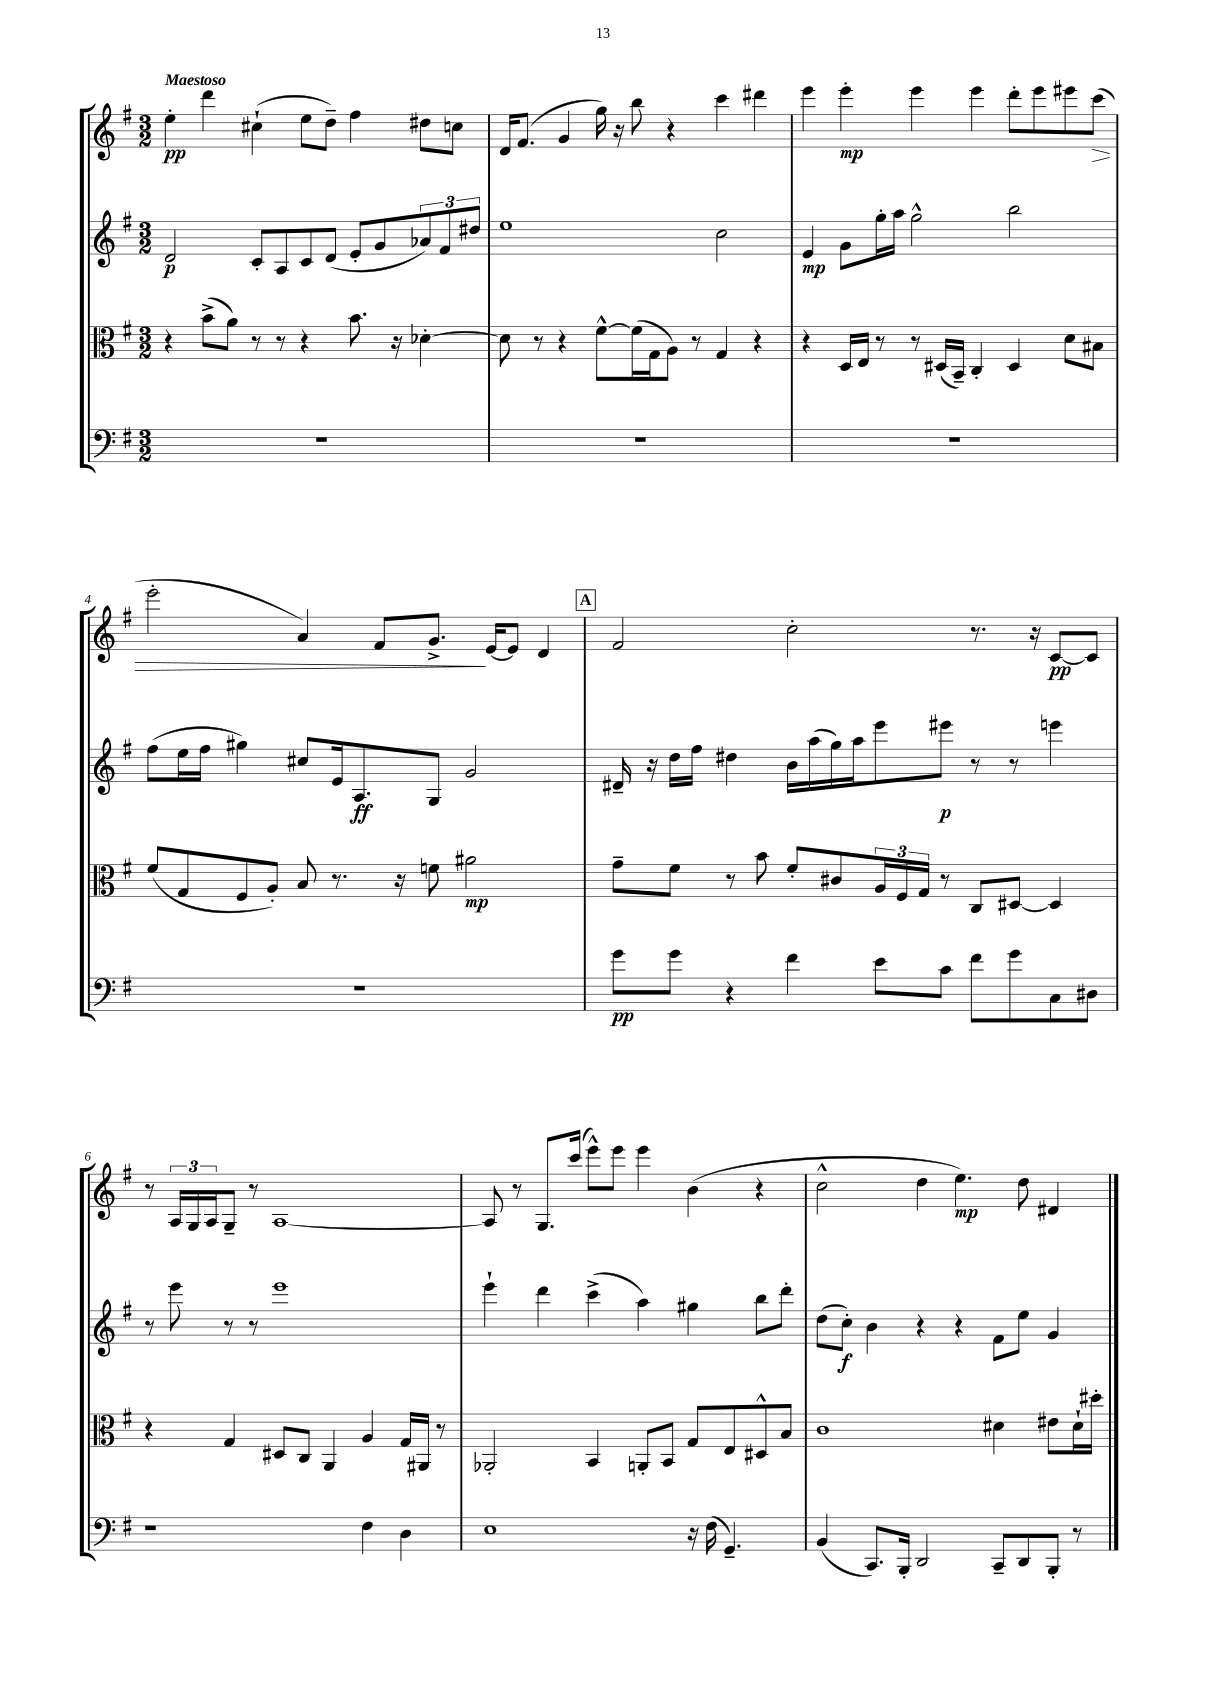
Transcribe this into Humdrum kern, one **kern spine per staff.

**kern	**dynam	**kern	**dynam	**kern	**dynam	**kern	**dynam
*part4	*part4	*part3	*part3	*part2	*part2	*part1	*part1
*staff4	*staff4	*staff3	*staff3	*staff2	*staff2	*staff1	*staff1
*clefF4	*	*clefC3	*	*clefG2	*	*clefG2	*
*k[f#]	*	*k[f#]	*	*k[f#]	*	*k[f#]	*
*M3/2	*	*M3/2	*	*M3/2	*	*M3/2	*
=1	=1	=1	=1	=1	=1	=1	=1
!	!	!	!	!	!	!LO:TX:a:B:t=Maestoso	!
1.r	.	4r	.	2d/	p	4ee'\	pp
.	.	(8b^\L	.	.	.	4ddd\	.
.	.	8a\J)	.	.	.	.	.
.	.	8r	.	8c'/L	.	(4cc#X`\	.
.	.	8r	.	8A/	.	.	.
.	.	4r	.	8c/	.	8ee\L	.
.	.	.	.	(8d/J	.	8dd~\J)	.
.	.	8.b\	.	8e'/L	.	4ff#\	.
.	.	.	.	8g/	.	.	.
.	.	16r	.	.	.	.	.
.	.	[4d-X'\	.	12a-X/)	.	8dd#X\L	.
.	.	.	.	12f#/	.	.	.
.	.	.	.	.	.	8ccn\J	.
.	.	.	.	12dd#X/J	.	.	.
=2	=2	=2	=2	=2	=2	=2	=2
1.r	.	8d-\]	.	1ee	.	16d/KL	.
.	.	.	.	.	.	(8.f#/J	.
.	.	8r	.	.	.	.	.
.	.	4r	.	.	.	4g/	.
.	.	[8f#^^\L	.	.	.	16gg\)	.
.	.	.	.	.	.	16r	.
.	.	(16f#\L]	.	.	.	8bb\	.
.	.	16G\J	.	.	.	.	.
.	.	8A\J)	.	.	.	4r	.
.	.	8r	.	.	.	.	.
.	.	4G/	.	2cc\	.	4ccc\	.
.	.	4r	.	.	.	4ddd#X\	.
=3	=3	=3	=3	=3	=3	=3	=3
1.r	.	4r	.	4e/	mp	4eee\	.
.	.	16D/LL	.	8g\L	.	4eee'\	mp
.	.	16E/JJ	.	.	.	.	.
.	.	8r	.	16gg'\L	.	.	.
.	.	.	.	16aa\JJ	.	.	.
.	.	8r	.	2gg^^\	.	4eee\	.
.	.	(16D#X/LL	.	.	.	.	.
.	.	16BB~/JJ)	.	.	.	.	.
.	.	4C'/	.	.	.	4eee\	.
.	.	4D#/	.	2bb\	.	8ddd'\L	.
.	.	.	.	.	.	8eee\	.
.	.	8d\L	.	.	.	8eee#X\	.
!	!	!	!	!	!	!	!LO:HP:b
.	.	8B#X\J	.	.	.	(8ccc\J	>
!!LO:LB:g=z
=4	=4	=4	=4	=4	=4	=4	=4
1.r	.	(8f#/L	.	(8ff#\L	.	2eee'\	.
.	.	8G/	.	16ee\L	.	.	.
.	.	.	.	16ff#\JJ	.	.	.
.	.	8F#/	.	4gg#X\)	.	.	.
.	.	8A'/J)	.	.	.	.	.
.	.	8B/	.	8cc#X/L	.	4a/)	.
.	.	8.r	.	16e/k	.	.	.
.	.	.	.	8.A/	ff	.	.
.	.	.	.	.	.	8f#/L	.
.	.	16r	.	.	.	.	.
.	.	8fn\	.	8G/J	.	8.g^/J	.
.	.	2a#X\	mp	2g/	.	.	.
.	.	.	.	.	.	[16e/KL	]
.	.	.	.	.	.	8e/J]	.
.	.	.	.	.	.	4d/	.
!!LO:REH:place=s1:t=A
=5	=5	=5	=5	=5	=5	=5	=5
8g\L	pp	8g~\L	.	16d#X~/	.	2f#/	.
.	.	.	.	16r	.	.	.
8g\J	.	8f#\J	.	16dd\LL	.	.	.
.	.	.	.	16ff#\JJ	.	.	.
4r	.	8r	.	4dd#X\	.	.	.
.	.	8b\	.	.	.	.	.
4f#\	.	8f#'/L	.	16b\LL	.	2cc'\	.
.	.	.	.	(16aa\	.	.	.
.	.	8c#X/	.	16gg\)	.	.	.
.	.	.	.	16aa\J	.	.	.
8e\L	.	24A/L	.	8eee\	.	.	.
.	.	24F#/	.	.	.	.	.
.	.	24G/JJ	.	.	.	.	.
8c\J	.	8r	.	8eee#X\J	p	.	.
8f#\L	.	8C/L	.	8r	.	8.r	.
8g\	.	[8D#X/J	.	8r	.	.	.
.	.	.	.	.	.	16r	.
8C\	.	4D#/]	.	4eeen\	.	[8c/L	pp
8D#X\J	.	.	.	.	.	8c/J]	.
!!LO:LB:g=z
=6	=6	=6	=6	=6	=6	=6	=6
1r	.	4r	.	8r	.	8r	.
.	.	.	.	8eee\	.	24A/LL	.
.	.	.	.	.	.	24G/	.
.	.	.	.	.	.	24A/J	.
.	.	4G/	.	8r	.	8G~/J	.
.	.	.	.	8r	.	8r	.
.	.	8D#X/L	.	1eee	.	[1A	.
.	.	8C/J	.	.	.	.	.
.	.	4AA/	.	.	.	.	.
4F#\	.	4A/	.	.	.	.	.
4D\	.	16G/LL	.	.	.	.	.
.	.	16AA#X/JJ	.	.	.	.	.
.	.	8r	.	.	.	.	.
=7	=7	=7	=7	=7	=7	=7	=7
1E	.	2AA-X'/	.	4eee`\	.	8A/]	.
.	.	.	.	.	.	8r	.
.	.	.	.	4ddd\	.	8.G/L	.
.	.	.	.	.	.	(16ccc/Jk	.
.	.	4BB/	.	(4ccc^\	.	8eee^^\L)	.
.	.	.	.	.	.	8eee\J	.
.	.	8AAn'/L	.	4aa\)	.	4eee\	.
.	.	8BB/J	.	.	.	.	.
16r	.	8G/L	.	4gg#X\	.	(4b\	.
(16F#\	.	.	.	.	.	.	.
4.GG~/)	.	8E/	.	.	.	.	.
.	.	8D#X^^/	.	8bb\L	.	4r	.
.	.	8B/J	.	8ddd'\J	.	.	.
=8	=8	=8	=8	=8	=8	=8	=8
(4BB/	.	1c	.	(8dd\L	.	2cc^^\	.
.	.	.	.	8cc'\J)	f	.	.
8.CC/L)	.	.	.	4b\	.	.	.
16BBB'/Jk	.	.	.	.	.	.	.
2DD/	.	.	.	4r	.	4dd\	.
.	.	.	.	4r	.	4.ee\)	mp
8CC~/L	.	4d#X\	.	8f#\L	.	.	.
8DD/	.	.	.	8ee\J	.	8dd\	.
8BBB'/J	.	8e#X\L	.	4g/	.	4d#X/	.
8r	.	16d#`\L	.	.	.	.	.
.	.	16dd#X'\JJ	.	.	.	.	.
==	==	==	==	==	==	==	==
*-	*-	*-	*-	*-	*-	*-	*-
